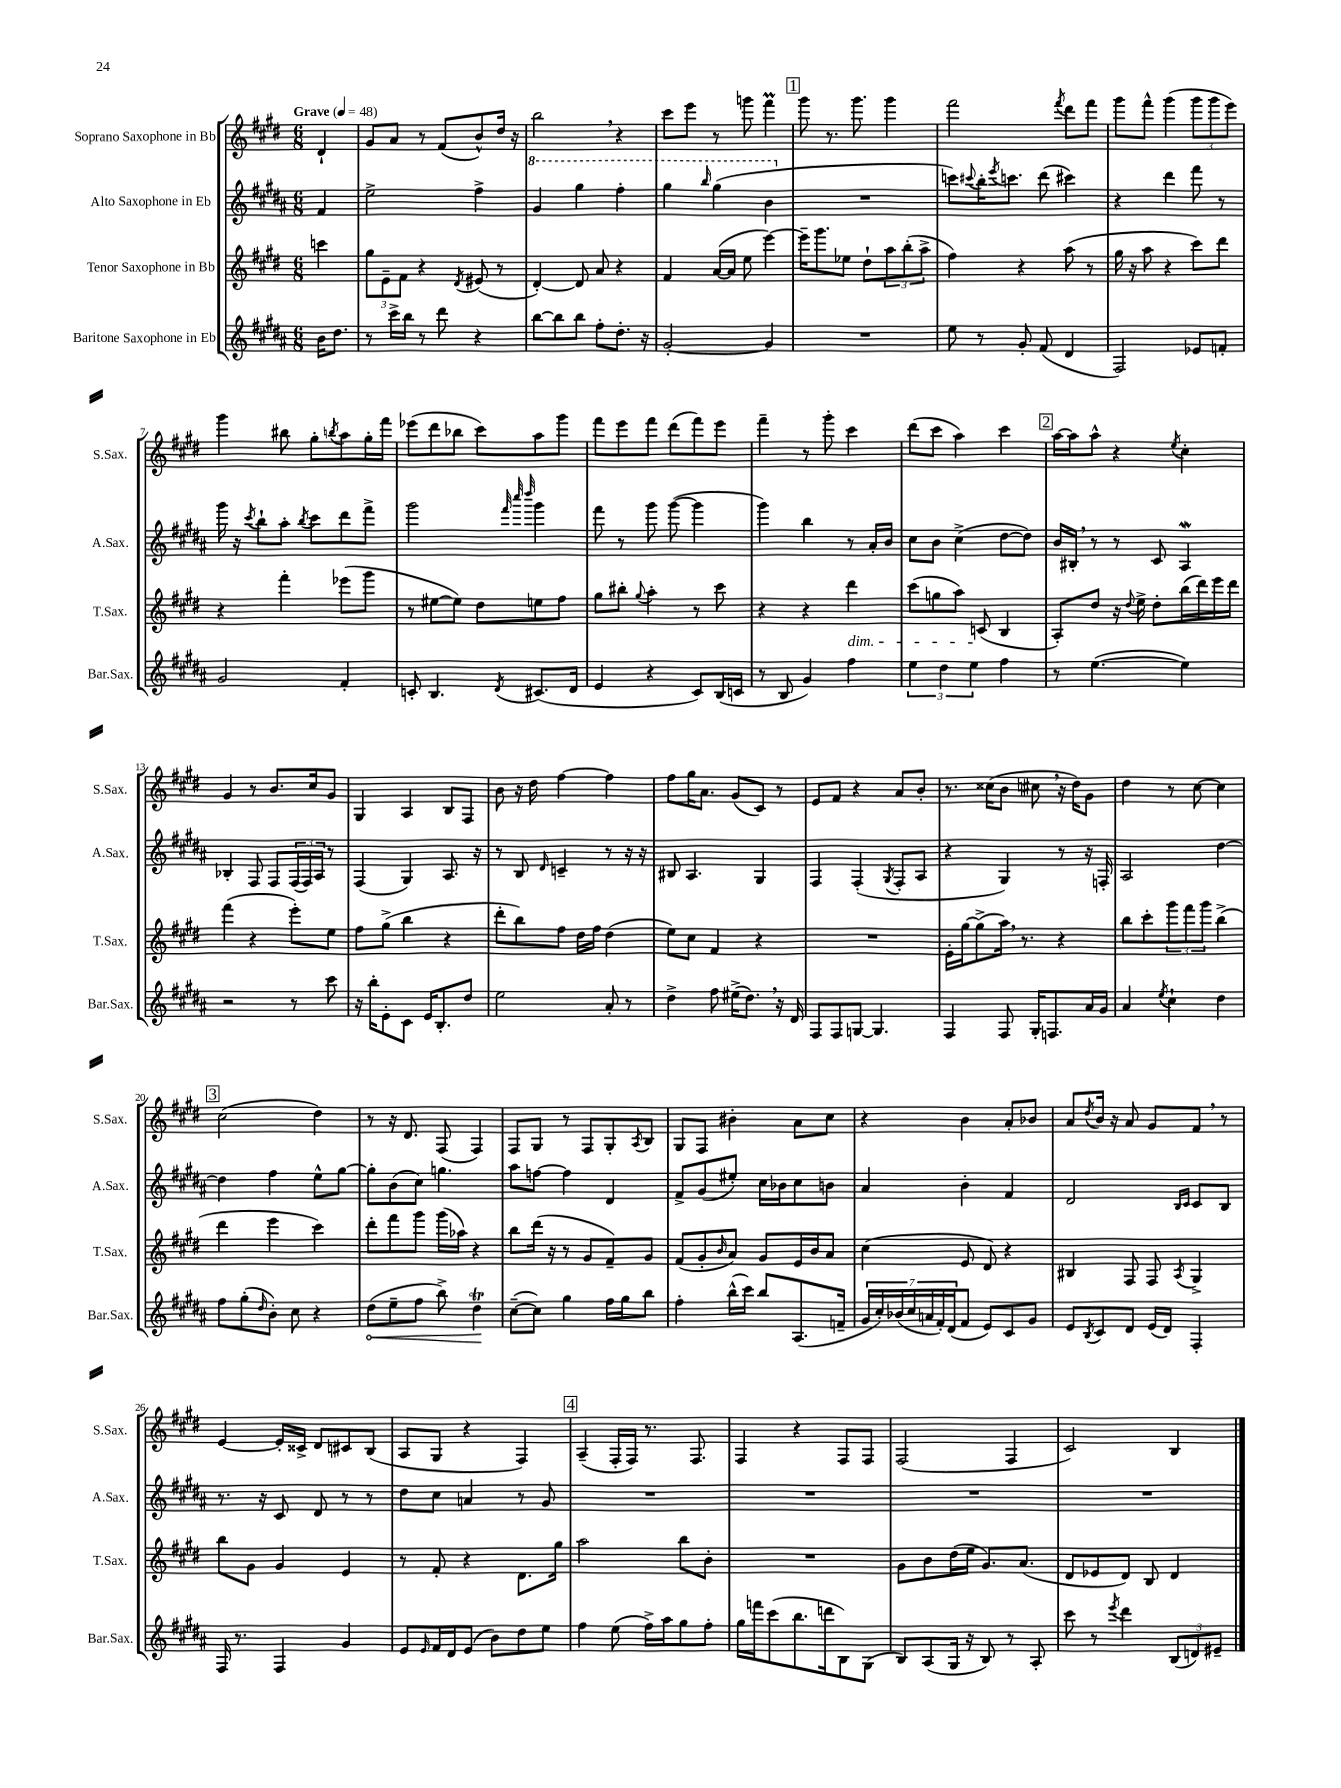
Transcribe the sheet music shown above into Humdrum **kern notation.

**kern	**dynam	**kern	**kern	**kern
*part4	*part4	*part3	*part2	*part1
*staff4	*staff4	*staff3	*staff2	*staff1
*I"Baritone Saxophone in Eb	*	*I"Tenor Saxophone in Bb	*I"Alto Saxophone in Eb	*I"Soprano Saxophone in Bb
*I'Bar.Sax.	*	*I'T.Sax.	*I'A.Sax.	*I'S.Sax.
*clefG2	*	*clefG2	*clefG2	*clefG2
*k[f#c#g#d#a#]	*	*k[f#c#g#d#]	*k[f#c#g#d#a#]	*k[f#c#g#d#]
*M6/8	*	*M6/8	*M6/8	*M6/8
*MM48	*	*MM48	*MM48	*MM48
=	=	=	=	=
!	!	!	!	!LO:TX:a:B:t=Grave
16b\KL	.	4cccn\	4f#/	4d#`/
8.dd#\J	.	.	.	.
=1	=1	=1	=1	=1
8r	.	12gg#\L	2ee^\	8g#/L
.	.	12e~\	.	.
16ccc#^\LL	.	.	.	8a/J
.	.	12f#\J	.	.
16bb\JJ	.	.	.	.
8r	.	4r	.	8r
8ddd#\	.	.	.	(8f#/L
.	.	8qd#/	.	.
4r	.	(8e#X/	4ff#^\	8b^^/)
.	.	8r	.	16dd#/Jk
.	.	.	.	16r
=2	=2	=2	=2	=2
*	*	*	*8va	*
[8bb\L	.	[4d#'/)	4gg#/	2bb,\
8bb\]	.	.	.	.
8bb\J	.	8d#/]	4ggg#\	.
8ff#'\L	.	8a/	.	.
8.dd#'\J	.	4r	4fff#'\	4r
16r	.	.	.	.
=3	=3	=3	=3	=3
[2g#'/	.	4f#/	4ggg#\	8ccc#\L
.	.	.	.	8eee\J
.	.	.	16qqbbb/	.
.	.	([16a/LL	(4ggg#\	8r
.	.	16a/JJ]	.	.
.	.	8ee\	.	8gggn\
4g#/]	.	[4eee\)	4bb\	4fff#M\
!!LO:REH:place=s1:t=1
=4	=4	=4	=4	=4
*	*	*	*X8va	*
2.r	.	16eee~\KL]	2.r	8ggg#\
.	.	8.ggg#\	.	.
.	.	.	.	8.r
.	.	8ee-X\J	.	.
.	.	.	.	8.ggg#\
.	.	8dd#`\L	.	.
.	.	12aa\	.	4ggg#\
.	.	(12bb'\	.	.
.	.	12aa^\J	.	.
=5	=5	=5	=5	=5
8ee\	.	4ff#\)	8cccn\L)	2fff#\
.	.	.	8qqccc#X/	.
8r	.	.	16bb'\K	.
.	.	.	8qeee/	.
.	.	.	8.cccn\J	.
8g#'/	.	4r	.	.
(8f#/	.	.	(8ddd#\	.
.	.	.	.	8qfff#/
4d#/	.	(8aa\	4ccc#X\)	8ddd#\L
.	.	8r	.	8fff#\J
=6	=6	=6	=6	=6
2F#/)	.	16gg#\	4r	8ggg#\L
.	.	16r	.	.
.	.	8aa\	.	8fff#^^\J
.	.	4r	4ddd#\	(4ggg#\
8e-X/L	.	8ccc#\L)	8fff#\	12ggg#\L
.	.	.	.	12ggg#\
8fn'/J	.	8ddd#\J	8r	.
.	.	.	.	12eee\J)
!!LO:LB:g=z
=7	=7	=7	=7	=7
2g#/	.	4r	16ggg#\	4ggg#\
.	.	.	16r	.
.	.	.	8qccc#/	.
.	.	.	8bb`\L	.
.	.	4fff#'\	8aa#'\J	8bb#X\
.	.	.	8qbb/	.
.	.	.	8ccc#\L	8gg#'\L
.	.	.	.	8qbbn/
4f#'/	.	(8eee-X\L	8ddd#\	8aa\
.	.	8ggg#\J	8fff#^\J	16gg#'\L
.	.	.	.	16fff#\JJ
=8	=8	=8	=8	=8
8cn'/	.	8r	2ggg#\	(8eee-X\L
4.B/	.	[8ee#X\L	.	8ddd#\
.	.	8ee#\J])	.	8bb-X\J
.	.	8dd#\L	.	8ccc#\L)
.	.	.	32qqfff#/	.
.	.	.	32qqcccc#/	.
8qd#/	.	.	32qqdddd#/	.
(8.c#X/L	.	8een\	4ggg#\	8aa\
.	.	8ff#\J	.	8ggg#\J
16d#/Jk	.	.	.	.
=9	=9	=9	=9	=9
4e/	.	8gg#\L	8fff#\	8fff#\L
.	.	8bb#X'\J	8r	8eee\
.	.	8qqgg#/	.	.
4r	.	4aa'\	8ggg#\	8fff#\J
.	.	.	([8ggg#\	(8ddd#\L
8c#/L)	.	8r	4ggg#\]	8fff#\)
(16B/L	.	8ccc#\	.	8eee\J
16cn/JJ	.	.	.	.
=10	=10	=10	=10	=10
8r	.	4r	4ggg#\)	4fff#~\
8B/	.	.	.	.
4g#/)	.	4r	4bb\	8r
.	.	.	.	8ggg#'\
!	!	!LO:TX:b:i:t=dim.	!	!
4ff#\	.	4ddd#\	8r	4ccc#\
.	.	.	16a#'/LL	.
.	.	.	16b/JJ	.
=11	=11	=11	=11	=11
6ee\	.	(8ccc#\L	8cc#\L	(8ddd#\L
.	.	8ggn\	8b\J	8ccc#\J
6dd#\	.	.	.	.
.	.	8aa\J)	(4cc#^\	4aa\)
6ee\	.	.	.	.
.	.	(8cn/	.	.
4ff#\	.	4B/	[8dd#\L	4ccc#\
.	.	.	8dd#\J])	.
!!LO:REH:place=s1:t=2
=12	=12	=12	=12	=12
8r	.	8A'/L)	16b/LL	[16aa\LL
.	.	.	16B#X',/JJ	16aa\J]
([4.ee\	.	8dd#/J	8r	8aa^^\J
.	.	16r	8r	4r
.	.	8qqdd#/	.	.
.	.	16ee^\	.	.
.	.	8dd#'\L	8c#/	.
.	.	.	.	8qee/
4ee\])	.	(16bb\L	4A#W/	4cc#'\
.	.	16ddd#\)	.	.
.	.	16eee\	.	.
.	.	16ddd#\JJ	.	.
!!LO:LB:g=z
=13	=13	=13	=13	=13
2r	.	(4fff#\	4B-X'/	4g#/
.	.	4r	8F#/	8r
.	.	.	8F#/L	8.b/L
8r	.	8eee'\L)	(24F#/L	.
.	.	.	24F#/)	.
.	.	.	.	16cc#/k
.	.	.	24A#/JJ	.
8ccc#\	.	8ee\J	8r	8g#/J
=14	=14	=14	=14	=14
16r	.	8ff#\L	(4F#/	4G#/
16bb'\KL	.	.	.	.
8e'\	.	(8gg#^\J	.	.
8c#\J	.	4bb\	4G#/)	4A/
16e/KL	.	.	.	.
8.B'/	.	.	.	.
.	.	4r	8.A#/	8B/L
8dd#/J	.	.	.	8F#/J
.	.	.	16r	.
=15	=15	=15	=15	=15
2ee\	.	8ddd#'\L	8r	8b\
.	.	8bb\)	8B/	16r
.	.	.	.	16dd#\
.	.	.	16qqd#/	.
.	.	8ff#\J	4cn~/	[4ff#\
.	.	16dd#\LL	.	.
.	.	16ff#\JJ	.	.
8a#'/	.	(4dd#\	8r	4ff#\]
8r	.	.	16r	.
.	.	.	16r	.
=16	=16	=16	=16	=16
4dd#^\	.	8ee\L)	8B#X/	8ff#\L
.	.	8cc#\J	4.A#/	16gg#\K
.	.	.	.	8.a\J
8ff#\	.	4f#/	.	.
(16ee#X^\KL	.	.	.	(8g#/L
8.dd#,\J)	.	.	.	.
.	.	4r	4G#/	8c#/J)
16r	.	.	.	8r
16d#/	.	.	.	.
=17	=17	=17	=17	=17
8F#/L	.	2.r	4F#/	8e/L
8F#/	.	.	.	8f#/J
[8Gn/J	.	.	(4F#'/	4r
4.G/]	.	.	.	.
.	.	.	8qG#/	.
.	.	.	8F#'/L	8a/L
.	.	.	8A#/J	8b'/J
=18	=18	=18	=18	=18
4F#/	.	16e'\LL	4r	8.r
.	.	[16gg#\J	.	.
.	.	(8gg#^\]	.	.
.	.	.	.	(16cc##X\KL
8F#/	.	16aa,\Jk)	4G#/)	8b\J
.	.	8.r	.	.
16G#'/KL	.	.	.	8cc#X,\
8.Fn/	.	.	.	.
.	.	4r	8r	16r
.	.	.	.	16dd#\KL)
16a#/L	.	.	16r	8g#\J
16g#/JJ	.	.	16Fn'/	.
=19	=19	=19	=19	=19
4a#/	.	8bb\L	2A#/	4dd#\
.	.	8ccc#'\	.	.
8qee/	.	.	.	.
4cc#`\	.	12ggg#\	.	8r
.	.	12fff#\	.	.
.	.	.	.	[8cc#\
.	.	12ggg#\J	.	.
4dd#\	.	(4bb^\	[4dd#\	4cc#\]
!!LO:LB:g=z
!!LO:REH:place=s1:t=3
=20	=20	=20	=20	=20
8ff#\L	.	4ddd#\	4dd#\]	(2cc#\
(8gg#'\	.	.	.	.
16qqdd#/	.	.	.	.
8b'\J)	.	4eee\	4ff#\	.
8cc#\	.	.	.	.
4r	.	4ccc#\)	8ee^^\L	4dd#\)
.	.	.	[8gg#\J	.
=21	=21	=21	=21	=21
!	!LO:HP:b	!	!	!
(8dd#\L	<	8ddd#'\L	8gg#'\L]	8r
8ee~\	.	8fff#\	(8b\	16r
.	.	.	.	8.d#/
8ff#\J	.	8ggg#\J	8cc#\J)	.
8bb^\)	.	(16ggg#\LL	4.ggn\	(8F#/
.	.	16aa-X\JJ)	.	.
4dd#t\	.	4r	.	4F#/)
.	[	.	.	.
=22	=22	=22	=22	=22
([8cc#~\L	.	8bb\L	8aa#\L	8F#/L
8cc#\J])	.	(16ddd#\Jk	[8ffn\J	8G#/J
.	.	16r	.	.
4gg#\	.	8r	4ff\]	8r
.	.	8g#/L	.	8F#/L
16ff#\LL	.	8f#~/)	4d#/	8G#'/
16gg#\J	.	.	.	.
.	.	.	.	8qA/
8bb\J	.	8g#/J	.	8B/J
=23	=23	=23	=23	=23
4ff#'\	.	(8f#/L	8f#^/L	8G#/L
.	.	8g#'/	(8g#/	8F#/J
.	.	16qqb/	.	.
(16bb^^\LL	.	8a/J)	8ee#X'/J)	4b#X'\
16ccc#\JJ)	.	.	.	.
8bb/L	.	8g#/L	16cc#\LL	.
.	.	.	16b-X\J	.
(8.A#/	.	16e/L	8cc#\	8a\L
.	.	16b/J	.	.
.	.	8a/J	8bn\J	8cc#\J
16fn~/Jk	.	.	.	.
=24	=24	=24	=24	=24
28g#/LL	.	(4cc#\	4a#/	4r
28cc#'/)	.	.	.	.
(28b-X/	.	.	.	.
28cc#/	.	.	.	.
28an/	.	.	.	.
28f#'/)	.	.	.	.
(28d#/J	.	.	.	.
8f#/J	.	8e/	4b'\	4b\
8e/L)	.	8d#/)	.	.
8c#/	.	4r	4f#/	8a'/L
8g#/J	.	.	.	8b-X/J
=25	=25	=25	=25	=25
8e/L	.	4B#X/	2d#/	8a/L
8qB/	.	.	.	8qdd#/
8c#/	.	.	.	16b/Jk
.	.	.	.	16r
8d#/J	.	8F#/	.	8a/
(16e/LL	.	8F#/	.	8g#/L
16d#/JJ)	.	.	.	.
.	.	.	16qqB/LL	.
.	.	8qA/	16qqc#/JJ	.
4F#'/	.	4G#^/	8c#/L	8f#,/J
.	.	.	8B/J	8r
!!LO:LB:g=z
=26	=26	=26	=26	=26
16F#/	.	8bb\L	8.r	[4e/
8.r	.	.	.	.
.	.	8g#\J	.	.
.	.	.	16r	.
4F#/	.	4g#/	8c#/	16e'/LL]
.	.	.	.	16c##X^/JJ
.	.	.	8d#/	8d#/L
4g#/	.	4e/	8r	8c#X/
.	.	.	8r	(8B/J
=27	=27	=27	=27	=27
8e/L	.	8r	8dd#\L	8A/L
16qqe/	.	.	.	.
16f#/L	.	8f#'/	8cc#\J	8G#/J
16d#/J	.	.	.	.
(8e/J	.	4r	4an/	4r
8b\L)	.	.	.	.
8dd#\	.	8.d#\L	8r	4F#/)
8ee\J	.	.	8g#/	.
.	.	16gg#\Jk	.	.
!!LO:REH:place=s1:t=4
=28	=28	=28	=28	=28
4ff#\	.	2aa\	2.r	(4A~/
(8ee\	.	.	.	16F#'/LL
.	.	.	.	16F#/JJ)
16ff#^\LL)	.	.	.	8.r
16aa#\J	.	.	.	.
8gg#\	.	8bb\L	.	.
.	.	.	.	8.F#/
8ff#'\J	.	8b'\J	.	.
=29	=29	=29	=29	=29
16gg#\LL	.	2.r	2.r	4F#/
16fffn\J	.	.	.	.
(8ccc#\	.	.	.	.
8.bb\	.	.	.	4r
16dddn\k	.	.	.	.
8B\)	.	.	.	8F#/L
(8G#\J	.	.	.	8F#/J
=30	=30	=30	=30	=30
8B/L)	.	8g#\L	2.r	(2F#/
(8A#/	.	8b\	.	.
16G#/Jk	.	(16dd#\L	.	.
16r	.	16ee\JJ	.	.
8B/)	.	8.g#/L)	.	.
8r	.	.	.	4F#/
.	.	(8.a/J	.	.
8A#'/	.	.	.	.
=31	=31	=31	=31	=31
8ccc#\	.	8d#/L	2.r	2c#/)
8r	.	8e-X/	.	.
8qeee/	.	.	.	.
4ddd#\	.	8d#/J)	.	.
.	.	8B/	.	.
(12B/L	.	4d#/	.	4B/
12dn/)	.	.	.	.
12e#X~/J	.	.	.	.
==	==	==	==	==
*-	*-	*-	*-	*-
